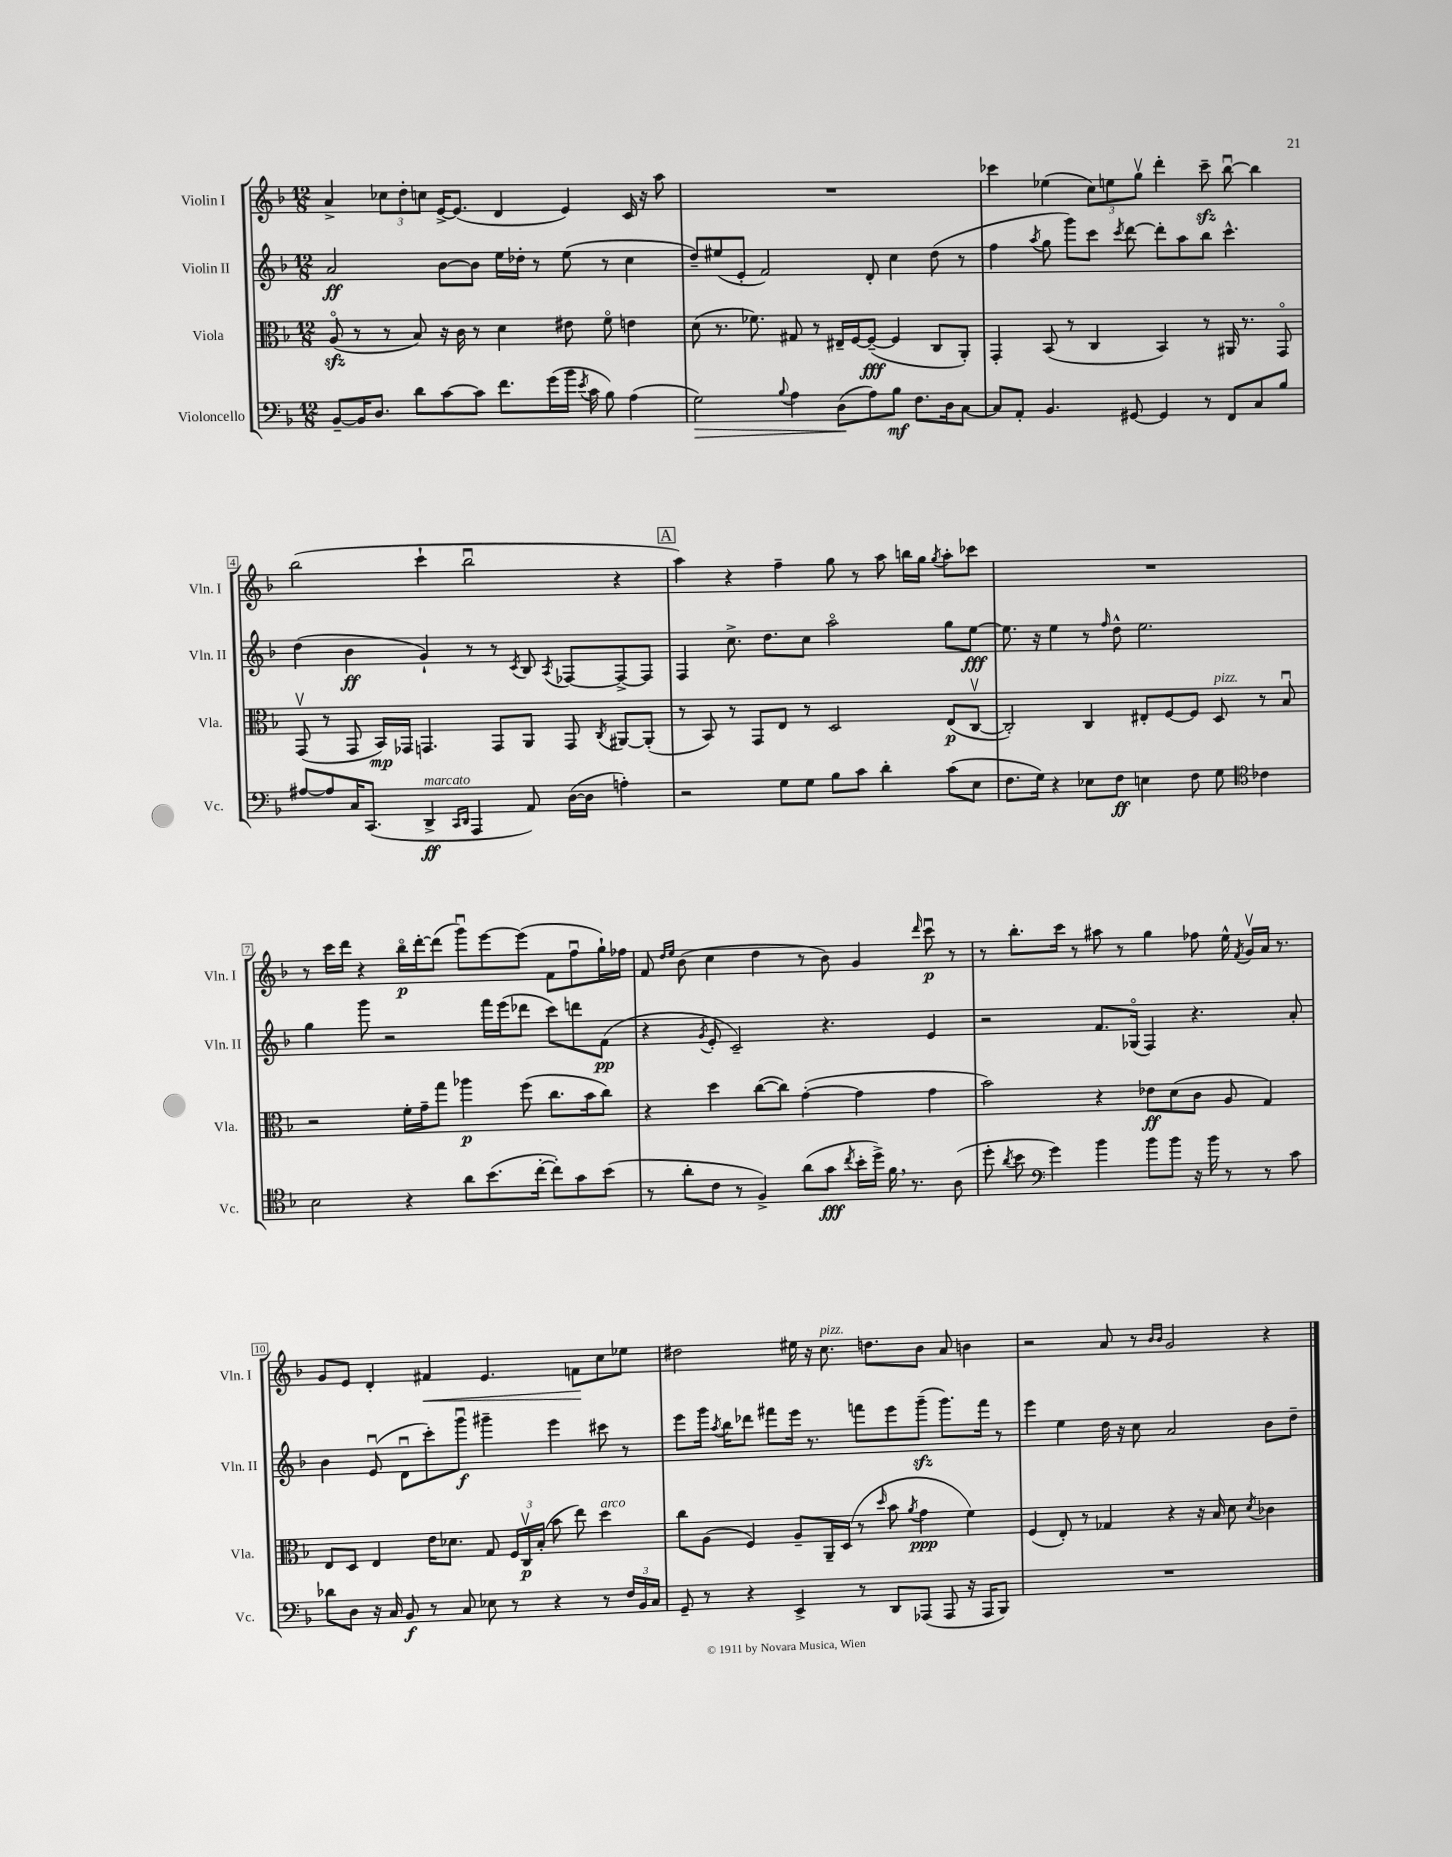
<<
\new StaffGroup <<
\new Staff = "s0" \with { instrumentName = "Violin I" shortInstrumentName = "Vln. I" } {
    \clef treble \key f \major \numericTimeSignature \time 12/8
    \autoBeamOff a'4-> \tuplet 3/2 { ces''8[ d''8-. c''8] } e'16[~-> e'8.]( d'4 e'4) c'16 r16 a''8 |
    R1. |
    ces'''4 ees''4( \tuplet 3/2 { c''8[) e''8 g''8]\upbow } d'''4-. ces'''8--\sfz bes''8~\downbow bes''4 |
    bes''2( c'''4-! bes''2\downbow r4 |
    \mark \markup { \box "A" } a''4) r4 f''4-- g''8 r8 a''8 b''16[ g''16] \acciaccatura { g''8 } a''8[-. ces'''8] |
    R1. |
    r8 c'''16[ d'''16] r4 bes''16[\flageolet\p d'''16~-. d'''8]( g'''8[\downbow) e'''8~ e'''8]( f'8[ f''8\downbow g''16-!) fes''16] |
    f'8 \grace { d''16[ e''16] } bes'8( c''4 d''4 r8 bes'8) g'4 \grace { d'''16 } c'''8\downbow\p r8 |
    r8 bes''8.[-. c'''16] r8 ais''8 r8 g''4 fes''8 e''16-^ \acciaccatura { f'8 } g'16[\upbow a'16] r8. |
    g'8[ e'8] d'4-. fis'4\< e'4. f'8[\! c''8 ees''8] |
    dis''2 eis''16 r16 c''8.^\markup { \italic "pizz." } d''8.[ bes'8] a'8 b'4 |
    r2 a'8 r8 \grace { bes'16[ bes'16] } g'2 r4 \bar "|." |
}
\new Staff = "s1" \with { instrumentName = "Violin II" shortInstrumentName = "Vln. II" } {
    \clef treble \key f \major \numericTimeSignature \time 12/8
    \autoBeamOff a'2\ff bes'8[~ bes'8] e''16[ des''16]-. r8 e''8( r8 c''4 |
    d''8[--) eis''8( e'8]-. f'2) d'8-. c''4 d''8( r8 |
    f''4 \acciaccatura { a''8 } g''8 g'''8[) c'''8] \acciaccatura { c'''8 } d'''8~ d'''8[-. a''8 bes''8] c'''4.-^ |
    d''4( bes'4\ff g'4-!) r8 r8 \acciaccatura { c'8 } bes8 \acciaccatura { a8 } fes8[~ fes8~-> fes8] |
    \mark \markup { \box "A" } f4 c''8.-> d''8.[ c''8] a''2\flageolet g''8[ e''8]~\fff |
    e''8. r16 e''4 r8 \grace { f''16 } d''8-^ e''2. |
    g''4 g'''8 r2 f'''16[ e'''16( des'''8] c'''8[) d'''8 f'8]\pp( |
    r4 \acciaccatura { g'8 } e'8-. c'2--) r4. e'4 |
    r2 f'8.[ ges16]\flageolet( f4) r4. a'8-. |
    bes'4 e'8\downbow( d'8[\downbow c'''8-.) g'''8]\downbow\f gis'''4-- e'''4 cis'''8 r8 |
    e'''8[ g'''16] \acciaccatura { a''8 } bes''16[ des'''8] fis'''8[ e'''16] r8. f'''8[ e'''8 g'''8]--\sfz( g'''8.[) f'''16] r8 |
    e'''4 e''4 d''16 r16 c''8 a'2 bes'8[ d''8]-- \bar "|." |
}
\new Staff = "s2" \with { instrumentName = "Viola" shortInstrumentName = "Vla." } {
    \clef alto \key f \major \numericTimeSignature \time 12/8
    \autoBeamOff a8\flageolet\sfz( r8 r8 bes8) r16 c'16 r8 d'4 eis'8 f'8\flageolet e'4 |
    d'8( r8. fes'8.) gis8 r8 eis16[-- f16~ f8]~--\fff( f4 c8[ a,8]-.) |
    g,4-. bes,8( r8 c4 bes,4) r8 ais,16 r8. g,8\flageolet |
    g,8\upbow( r8 g,8 bes,16[\mp) ges,16] g,4. g,8[ a,8] g,8 \acciaccatura { c8 } ais,8[~ ais,8]-.( |
    \mark \markup { \box "A" } r8 bes,8) r8 g,8[ e8] r8 d2 e8[\p( c8]~\upbow |
    c2-.) c4 eis8[-. f8~ f8] d8^\markup { \italic "pizz." } r8 bes8\downbow |
    r2 f'16[-. g'16-- g''8] aes''4\p f''8( c''8.[ bes'16 c''8]) |
    r4 d''4 c''8[~( c''8]) g'4~-.( g'4 g'4 |
    bes'2) r4 ees'8[\ff d'8( c'8] a8 g4) |
    e8[ d8] e4 e'16[ des'8.] g8 \tuplet 3/2 { f16[ c16\upbow\p bes16]-.( } bes'8 e''8) d''4^\markup { \italic "arco" } |
    c''8[ a8]( f4) a8[-- a,16-- d16]( r8 \grace { d''16 } bes'8 \acciaccatura { a'8 } g'4\ppp f'4) |
    f4( e8-.) r8 ges4 r4 r16 bes16 d'8 \acciaccatura { d'8 } ces'4 \bar "|." |
}
\new Staff = "s3" \with { instrumentName = "Violoncello" shortInstrumentName = "Vc." } {
    \clef bass \key f \major \numericTimeSignature \time 12/8
    \autoBeamOff bes,8[~-- bes,16 d8.] d'8[ c'8~ c'8] f'8.[ g'16( bes'16] \acciaccatura { e'8 } c'16 bes8) a4( |
    g2\>) \appoggiatura { bes8 } a4 d8[\!( a8) bes8]\mf f8.[ d16 c8]~ |
    c8[ a,8]-. bes,4. gis,8~ gis,4 r8 f,8[ c8 bes8] |
    ais8[~ ais8 c16 c,8.]( d,4->\ff^\markup { \italic "marcato" } \grace { c,16[ d,16] } a,,4 a,8) d16[~( d16] a4-.) |
    \mark \markup { \box "A" } r2 g8[ g8] bes8[ c'8] d'4-. c'8[( e8] |
    f8.[ g16]) r4 ees8[ f8]\ff e4 f8 g8 \clef tenor ces'4 |
    bes2 r4 a'8[ bes'8.( c''16]~-. c''8[-.) g'8 bes'8]( |
    r8 a'8[-. c'8] r8 f4->) a'8[( g'8]\fff \acciaccatura { c''8 } bes'16[-. d''16]->) f'16 \breathe r8. a8( |
    d''8-. \acciaccatura { a'8 } bes'8 \clef bass g'4) bes'4 bes'8[ bes'8] r16 bes'16 r8 r8 c'8 |
    des'8[ d8] r16 c16 bes,8\f r8 c8 ees8 r8 r4 r8 \tuplet 3/2 { f16[ bes,16 c16] } |
    g,8-- r8 r4 e,4-> r8 d,8[ aes,,8]( aes,,8 r16 aes,,16[ bes,,8]) |
    R1. \bar "|." |
}
>>
>>
\layout { \context { \Score \override BarNumber.stencil = #(make-stencil-boxer 0.1 0.3 ly:text-interface::print) } }
